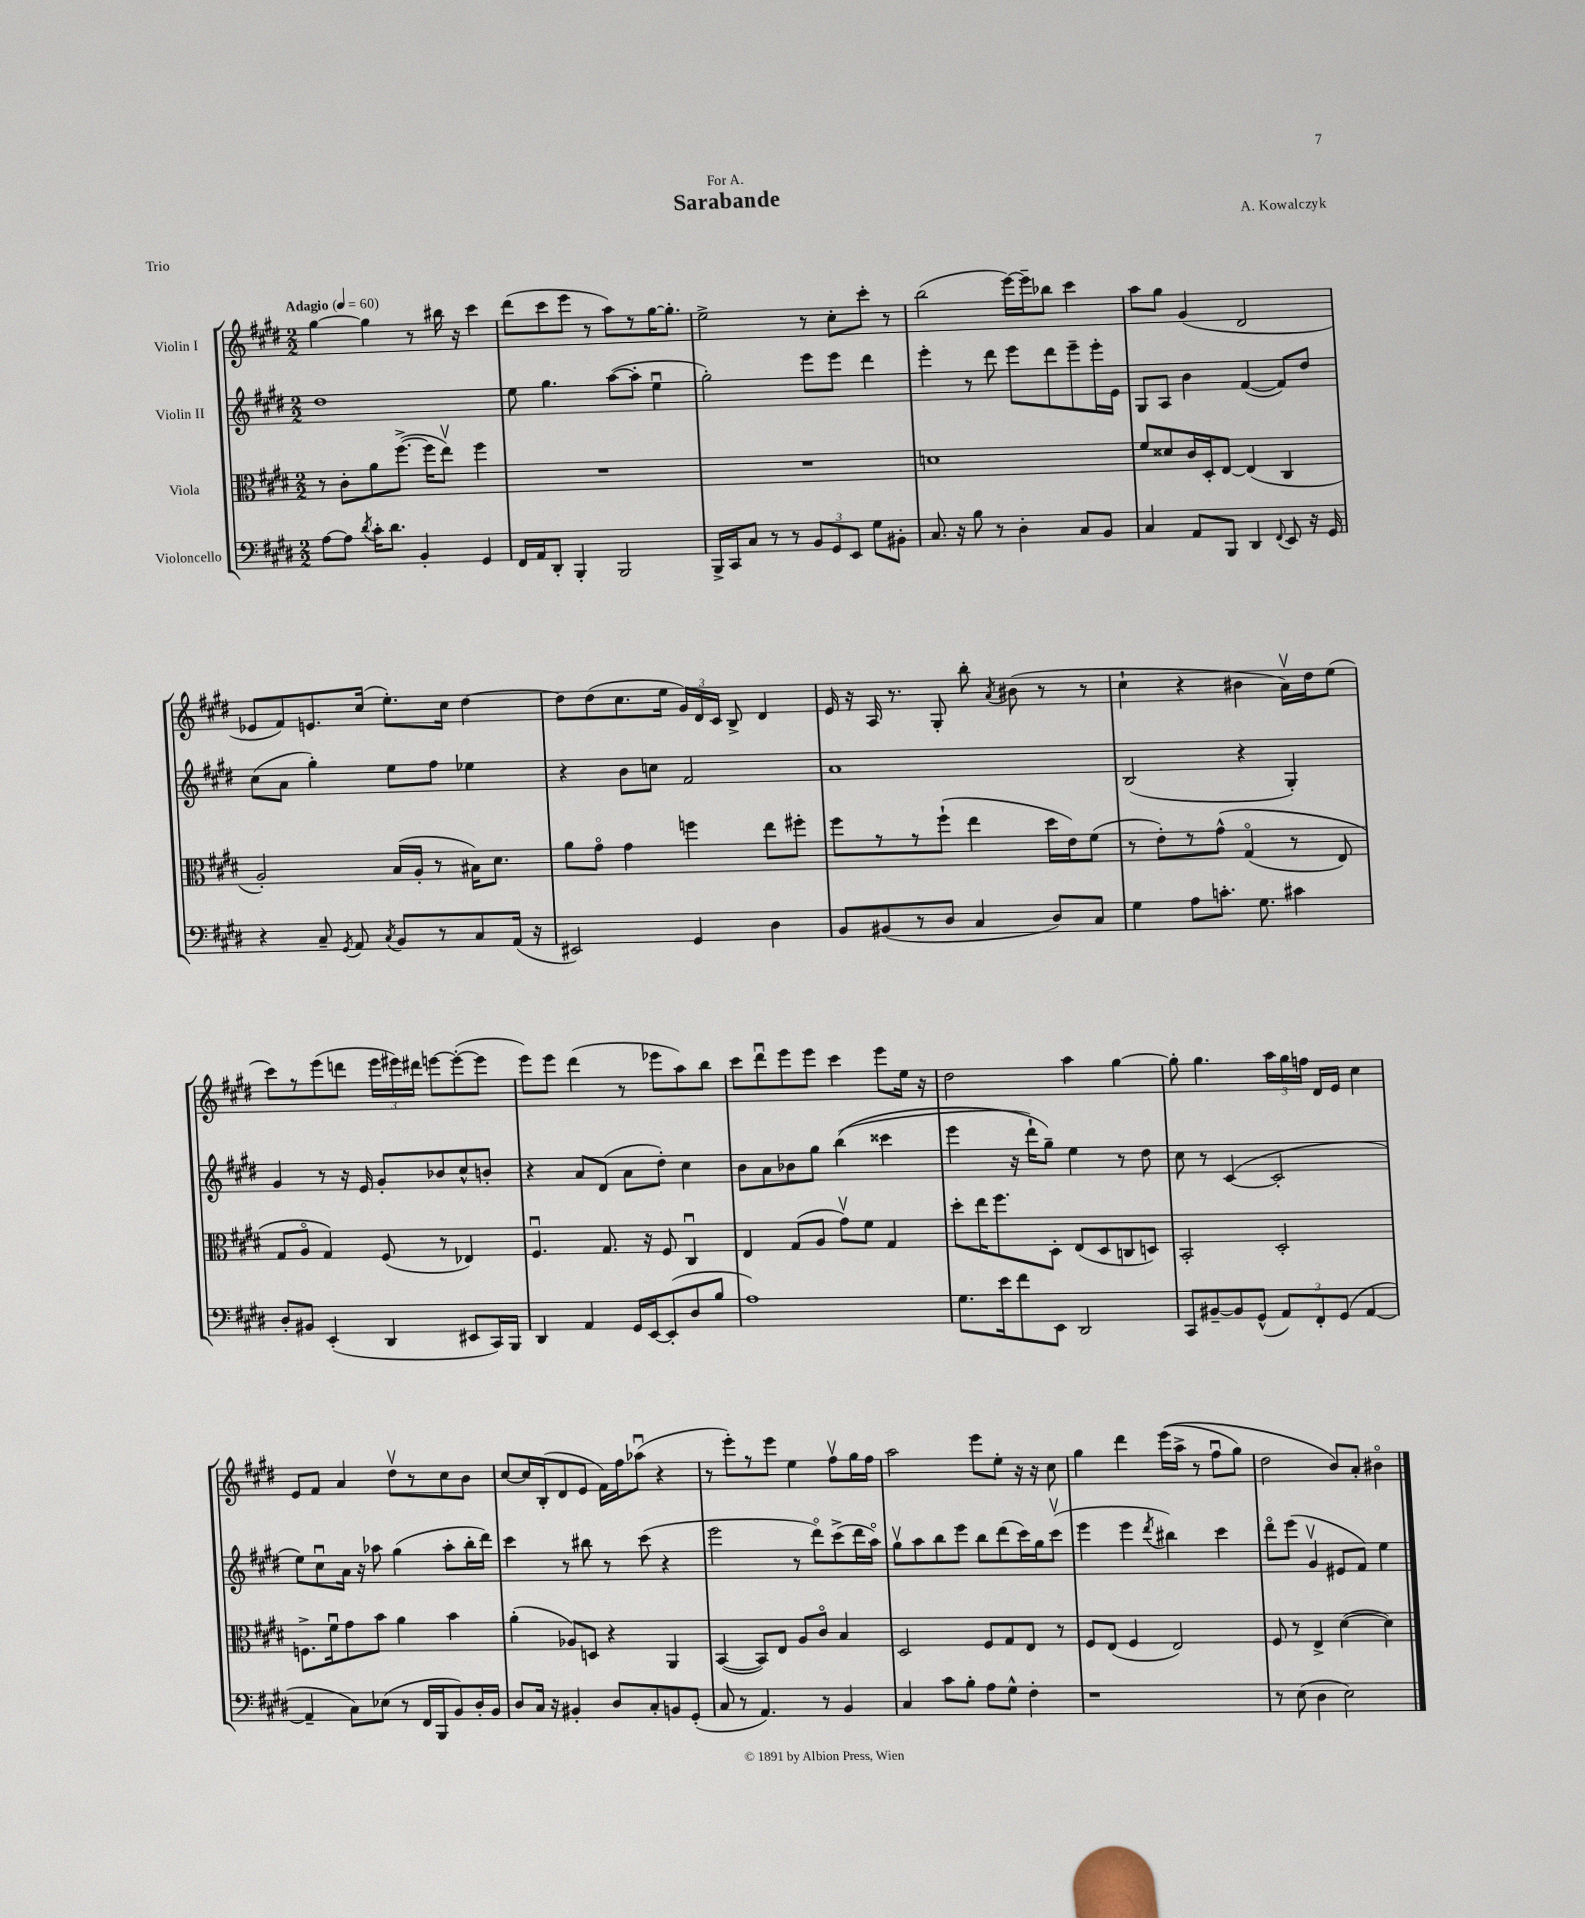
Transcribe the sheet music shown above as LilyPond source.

\header { title = "Sarabande" composer = "A. Kowalczyk" dedication = "For A." piece = "Trio" }
<<
\new StaffGroup <<
\new Staff = "s0" \with { instrumentName = "Violin I" } {
    \clef treble \key e \major \numericTimeSignature \time 2/2 \tempo "Adagio" 4 = 60
    \autoBeamOff gis''4~ gis''4 r8 bis''16 r16 cis'''4 |
    dis'''8[( cis'''8 e'''8] r8 a''8[) r8 gis''16~ gis''8.]-. |
    e''2-> r8 cis''8[-. cis'''8]-. r8 |
    b''2( e'''16[~) e'''16-- bes''8] cis'''4 |
    a''8[ gis''8] gis'4( dis'2 |
    ees'8[ fis'8) e'8. cis''16]( e''8.[-.) cis''16] dis''4~ |
    dis''8[ dis''8( cis''8. e''16] \tuplet 3/2 { gis'16[) dis'16 cis'16] } b8-> dis'4 |
    e'16 r16 a16 r8. gis8-. b''8-. \acciaccatura { a'8 } bis'8( r8 r8 |
    cis''4-! r4 bis'4 a'16[\upbow) dis''16 e''8]( |
    cis'''8[) r8 e'''8( d'''8] \tuplet 3/2 { e'''16[ eis'''16) dis'''16] } e'''8[~ e'''8~-.( e'''8] |
    e'''8[) e'''8] dis'''4( r8 ees'''8[ a''8) b''8] |
    cis'''8[ dis'''8\downbow e'''8 e'''8] cis'''4 e'''8[ e''16] r16 |
    dis''2 a''4 gis''4~ |
    gis''8-. gis''4. \tuplet 3/2 { a''16[ gis''16 f''16] } dis'16[ e'16] cis''4 |
    e'8[ fis'8] a'4 dis''8[\upbow r8 cis''8 b'8] |
    cis''8[~ cis''16 b16-.( dis'8 e'8] fis'16[) fis''16 aes''8]\downbow( r4 |
    r8 e'''8[-.) r8 e'''8] e''4 fis''8[\upbow gis''16 fis''16] |
    a''2 e'''8[ e''8]-. r16 r16 cis''8 |
    gis''4 dis'''4 e'''16[(\( a''16]-> r8 fis''8[\downbow gis''8]) |
    dis''2 b'8[\) a'8]-. bis'4\flageolet \bar "|." |
}
\new Staff = "s1" \with { instrumentName = "Violin II" } {
    \clef treble \key e \major \numericTimeSignature \time 2/2
    \autoBeamOff dis''1 |
    e''8 gis''4. a''8[~( a''8]-. e''4\downbow |
    gis''2-.) e'''8[ e'''8] dis'''4 |
    e'''4-. r8 dis'''8 e'''8[ dis'''8 e'''8-- e'''16-. e'16] |
    gis8[ a8] b'4 fis'4~( fis'8[) dis''8] |
    cis''8[( a'8] gis''4-.) e''8[ fis''8] ees''4 |
    r4 b'8[ c''8] fis'2 |
    a'1 |
    b2( r4 gis4-.) |
    gis'4 r8 r16 e'16 gis'8[-. bes'8 cis''8-^ b'8]-. |
    r4 a'8[ dis'8]( a'8[ dis''8]-.) cis''4 |
    b'8[ a'8 bes'8 gis''8] b''4(\( cisis'''4 |
    e'''4 r16 dis'''16[-!) gis''8]--\) e''4 r8 dis''8 |
    cis''8 r8 cis'4~( cis'2-. |
    e''8[) cis''8\downbow a'16] r16 aes''8 gis''4( aes''8[-. b''16-. dis'''16]) |
    cis'''4 r8 bis''8 r8 cis'''8( r4 |
    e'''2 r8 dis'''8[\flageolet) cis'''8->( dis'''16 a''16]\flageolet) |
    gis''8[\upbow a''8 b''8 e'''8] b''8[ dis'''8( cis'''16) gis''16 cis'''8]\upbow( |
    e'''4 e'''4 \acciaccatura { dis'''8 } bis''4) cis'''4 |
    dis'''8[\flageolet e'''8]( gis'4\upbow eis'8[ fis'8]) e''4 \bar "|." |
}
\new Staff = "s2" \with { instrumentName = "Viola" } {
    \clef alto \key e \major \numericTimeSignature \time 2/2
    \autoBeamOff r8 cis'8[-. a'8 fis''8.]~->( fis''16[ e''8]\upbow) fis''4 |
    R1 |
    R1 |
    d'1 |
    fis'8[ disis'8 cis'16 dis16-. e8]~ e4( cis4 |
    a2-.) b16[( a16]-. r8 bis16[) dis'8.] |
    a'8[ gis'8]\flageolet gis'4 f''4 e''8[ fis''8]-. |
    fis''8[ r8 r8 fis''8]-!( e''4 dis''16[ e'16) fis'8]( |
    r8 e'8[-.) r8 gis'8]-^\( gis4\flageolet( r8 e8) |
    gis8[ a8]\flageolet gis4\) fis8( r8 ees4) |
    fis4.\downbow gis8. r16 fis8 cis4\downbow |
    e4 gis8[( a8] gis'8[\upbow) fis'8] gis4 |
    dis''8[-. e''16 fis''8. dis8]-. e8[( dis8 c8 d8]) |
    b,2-. dis2-. |
    f8.[-> fis'16\downbow gis'8 b'8] a'4 b'4 |
    a'4-.( aes8[) d8] r4 a,4 |
    b,4~( b,8[) e8] a8[ cis'8]\flageolet b4 |
    dis2 fis8[ gis8 e8] r8 |
    fis8[ e8]( fis4 e2) |
    fis8 r8 e4-> dis'4~( dis'4) \bar "|." |
}
\new Staff = "s3" \with { instrumentName = "Violoncello" } {
    \clef bass \key e \major \numericTimeSignature \time 2/2
    \autoBeamOff a8[~ a8] \acciaccatura { dis'8 } cis'16[-. dis'8.] b,4-. gis,4 |
    fis,16[ a,16 dis,8]-. b,,4-. b,,2 |
    b,,16[-> cis,16 cis8] r8 r8 \tuplet 3/2 { b,8[ gis,8 e,8] } gis8[ bis,8]-. |
    cis8. r16 b8 r8 dis4-. cis8[ b,8] |
    cis4 a,8[ b,,8] dis,4 \appoggiatura { fis,8 } e,8 r16 gis,16 |
    r4 cis8-- \acciaccatura { gis,8 } a,8 \acciaccatura { cis8 } b,8[ r8 cis8 a,16]( r16 |
    eis,2) gis,4 dis4 |
    b,8[ bis,8( r8 dis8] cis4 dis8[) cis8] |
    gis4 a8[ c'8.]-. gis8. cis'4 |
    dis8[-. bis,8] e,4-.( dis,4 eis,8[ cis,16) b,,16] |
    dis,4 a,4 gis,16[ e,16~ e,8-.( dis8 b8] |
    a1) |
    gis8.[ e'16 fis'8 e,8] dis,2 |
    cis,8[ bis,8~-- bis,8 gis,8]-^( \tuplet 3/2 { a,8[) fis,8-. gis,8]( } a,4~ |
    a,4-- cis8[) ees8]( r8 fis,16[ b,,16 b,8) dis16-. b,16] |
    dis8[ cis16] r16 bis,4-. dis8[ cis8-. b,8 gis,8]-.( |
    cis8 r8 a,4.) r8 b,4 |
    cis4 cis'8[ b8]-. a8[ gis8]-^ fis4-. |
    r1 |
    r8 e8( dis4 e2) \bar "|." |
}
>>
>>
\layout { \context { \Score \remove "Bar_number_engraver" } }
